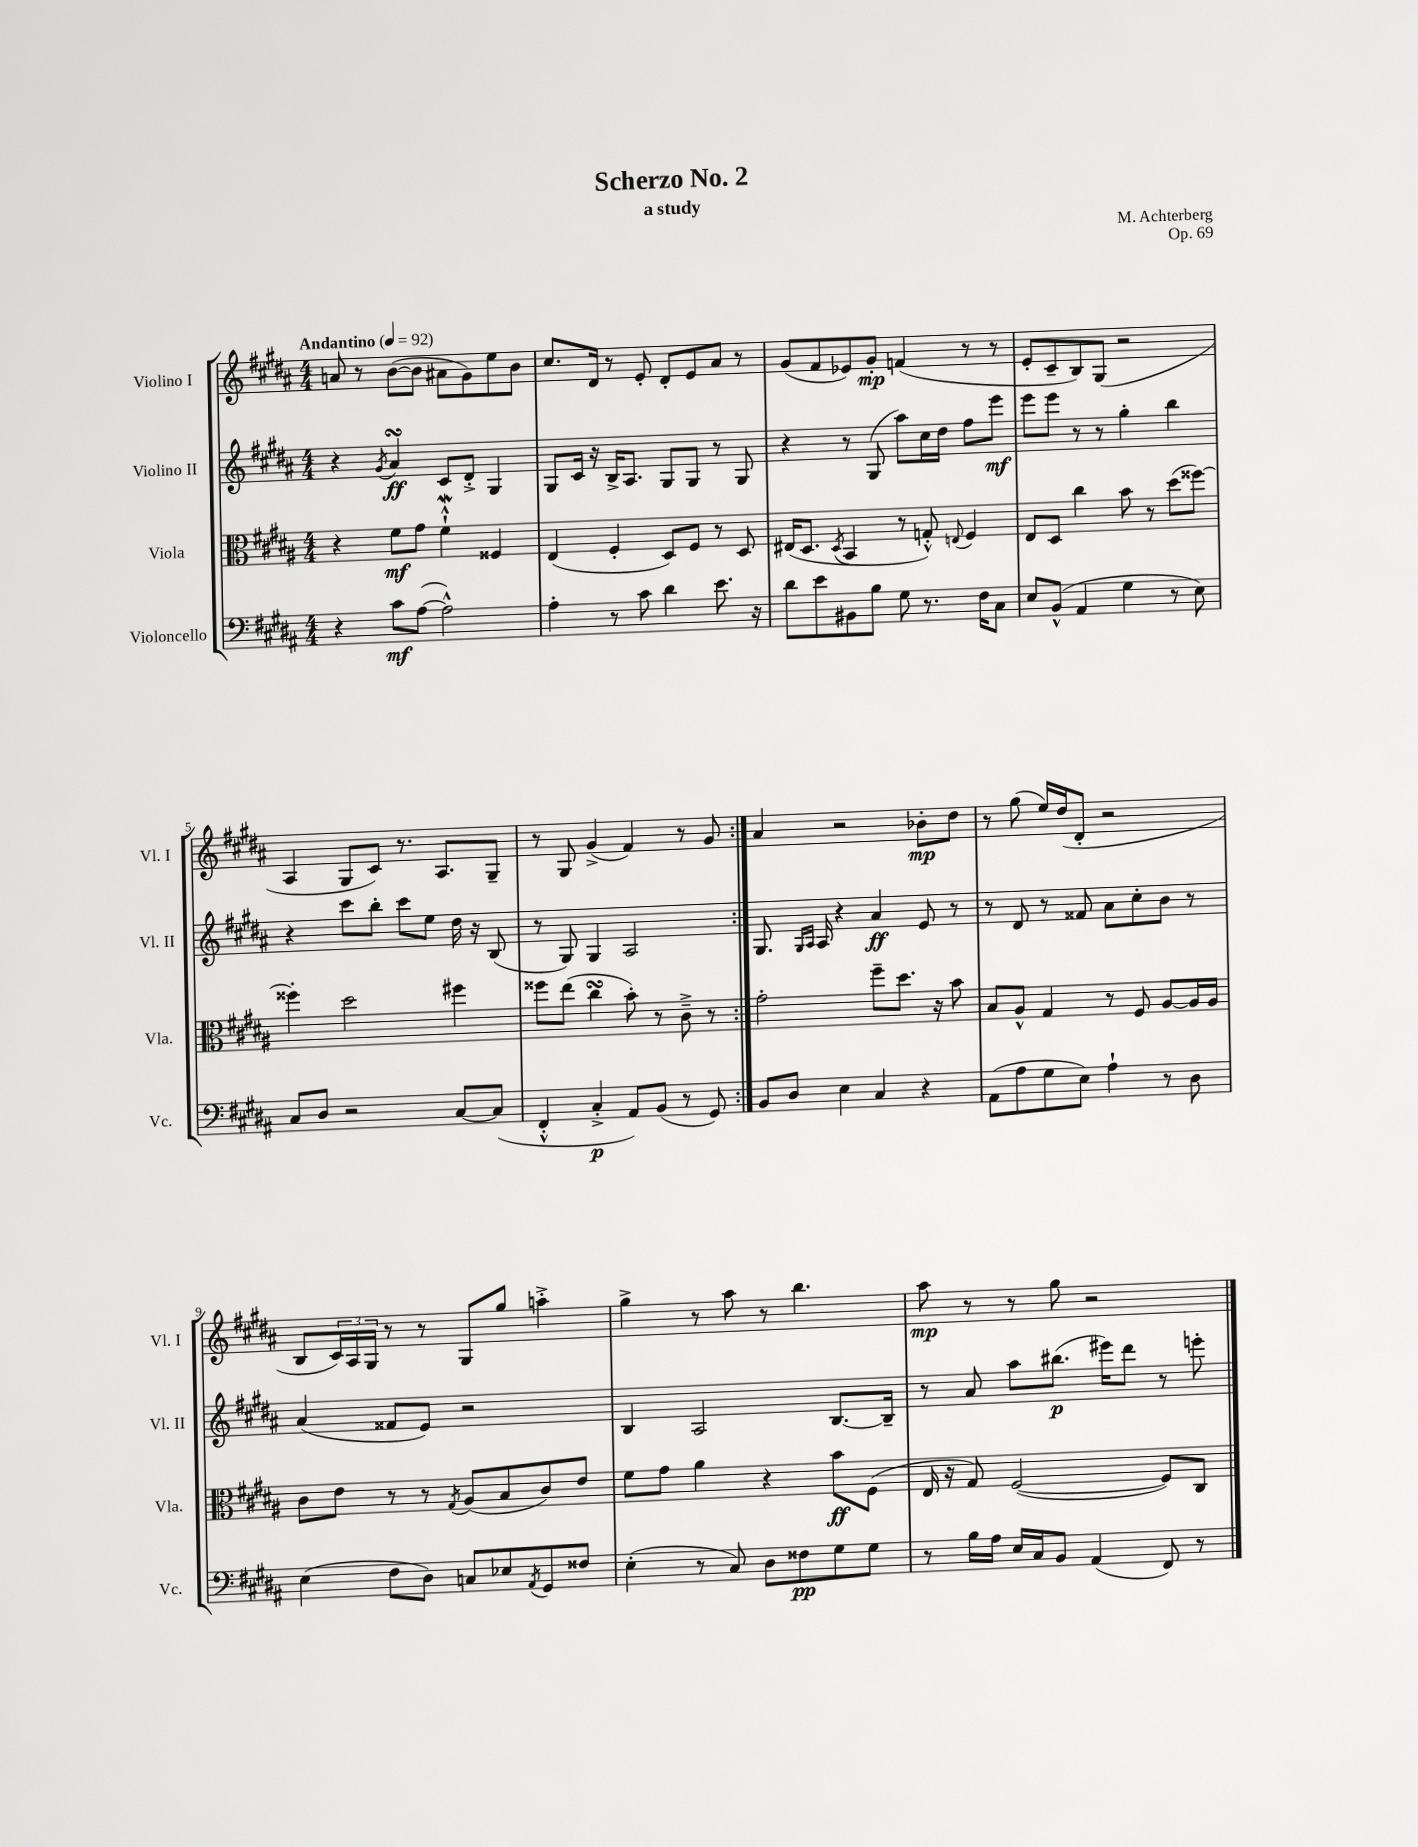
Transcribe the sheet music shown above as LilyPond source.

\header { title = "Scherzo No. 2" composer = "M. Achterberg" subtitle = "a study" opus = "Op. 69" }
<<
\new StaffGroup <<
\new Staff = "s0" \with { instrumentName = "Violino I" shortInstrumentName = "Vl. I" } {
    \clef treble \key b \major \numericTimeSignature \time 4/4 \tempo "Andantino" 4 = 92
    \repeat volta 2 { a'8 r8 b'8~( b'8 ais'8 gis'8) e''8 b'8 |
    cis''8. dis'16 r8 e'8-. dis'8-. e'8 ais'8 r8 |
    gis'8( fis'8 ees'8) gis'8-.\mp f'4( r8 r8 |
    e'8-. cis'8-- b8) gis8( r2 |
    ais4 gis8 cis'8) r8. ais8. gis8-- |
    r8 gis8 gis'4->( fis'4) r8 gis'8 | }
    ais'4 r2 bes'8-.\mp dis''8 |
    r8 gis''8( e''16) dis''16( dis'8-. r2 |
    b8 \tuplet 3/2 { cis'16) ais16 gis16 } r8 r8 gis8 gis''8 a''4-.-> |
    gis''4-> r8 ais''8 r8 b''4. |
    ais''8\mp r8 r8 gis''8 r2 \bar "|." |
}
\new Staff = "s1" \with { instrumentName = "Violino II" shortInstrumentName = "Vl. II" } {
    \clef treble \key b \major \numericTimeSignature \time 4/4
    \repeat volta 2 { r4 \acciaccatura { gis'8 } ais'4\turn\ff cis'8 dis'8-.-> gis4 |
    gis8 cis'16 r16 b16-> ais8. gis8 gis8 r8 gis8 |
    r4 r8 gis8( ais''8) cis''16 dis''16 fis''8 e'''8\mf |
    e'''8 e'''8 r8 r8 gis''4-. b''4 |
    r4 cis'''8 b''8-. cis'''8 e''8 dis''16 r16 b8( |
    r8 gis8) gis4 ais2 | }
    gis8. \grace { gis16 ais16 } ais16 r4 ais'4\ff e'8 r8 |
    r8 dis'8 r8 fisis'8 ais'8 cis''8-. b'8 r8 |
    ais'4( fisis'8 e'8) r2 |
    b4 ais2 b8.~ b16-- |
    r8 ais'8 ais''8 bis''8.\p( eis'''16) dis'''8 r8 e'''8-. \bar "|." |
}
\new Staff = "s2" \with { instrumentName = "Viola" shortInstrumentName = "Vla." } {
    \clef alto \key b \major \numericTimeSignature \time 4/4
    \repeat volta 2 { r4 fis'8\mf gis'8 fis'4-!-^\mordent fisis4 |
    e4( fis4-. dis8) fis8 r8 dis8 |
    eis16( dis8. \acciaccatura { dis8 } b,4 r8 g8-.-^) \appoggiatura { e8 } fis4 |
    e8 dis8 cis''4 b'8 r8 dis''8( fisis''8~) |
    fisis''4-. dis''2 fis''4 |
    fisis''8 e''8( cis''4\turn b'8-.) r8 cis'8---> r8 | }
    gis'2-. fis''8-- dis''8. r16 b'8 |
    b8 ais8-^ gis4 r8 fis8 ais8~ ais16 ais16 |
    cis'8 e'8 r8 r8 \acciaccatura { gis8 } ais8( b8 cis'8) e'8 |
    fis'8 gis'8 ais'4 r4 b'8\ff fis8( |
    e16 r16 gis8) fis2~( fis8) cis8 \bar "|." |
}
\new Staff = "s3" \with { instrumentName = "Violoncello" shortInstrumentName = "Vc." } {
    \clef bass \key b \major \numericTimeSignature \time 4/4
    \repeat volta 2 { r4 cis'8\mf ais8~( ais2-^) |
    ais4-. r8 cis'8 dis'4 e'8. r16 |
    dis'8 e'8 bis,8 b8 gis8 r8. fis16 cis8 |
    e8 b,8-^( ais,4 gis4 r8 e8) |
    cis8 dis8 r2 cis8~ cis8( |
    fis,4-.-^ cis4-.->\p ais,8) b,8( r8 gis,8) | }
    b,8 dis8 e4 cis4 r4 |
    ais,8( ais8 gis8 e8) ais4-! r8 dis8 |
    e4( fis8 dis8) c8 ees8 \acciaccatura { ais,8 } gis,8 fisis8 |
    e4-.( r8 cis8) dis8 fisis8\pp gis8 gis8 |
    r8 b16 ais16 e16 cis16 b,8 ais,4( fis,8) r8 \bar "|." |
}
>>
>>
